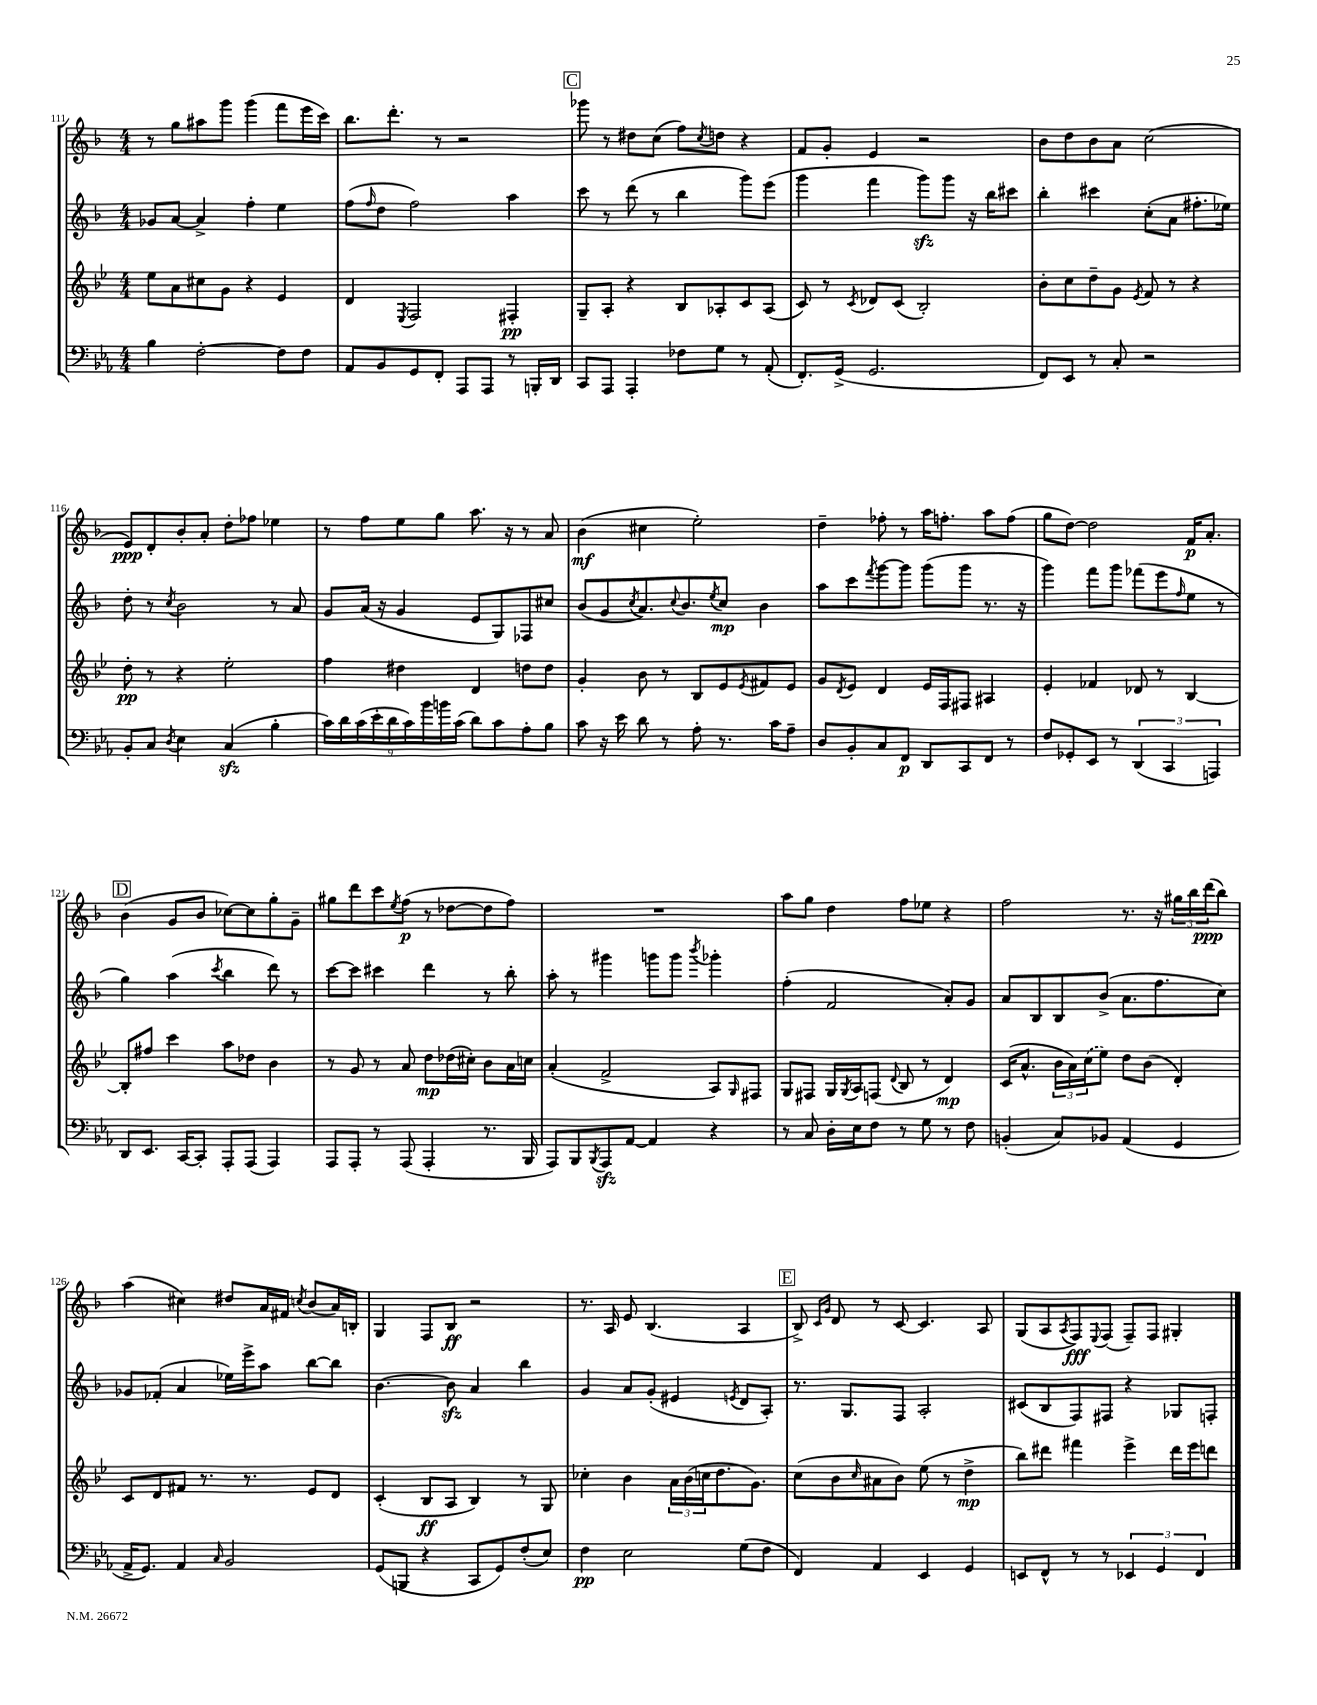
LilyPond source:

<<
\new StaffGroup <<
\new Staff = "s0" {
    \clef treble \key f \major \numericTimeSignature \time 4/4
    r8 g''8 ais''8 g'''8 g'''4( f'''8 e'''16 c'''16) |
    bes''8. d'''8.-. r8 r2 |
    \mark \markup { \box "C" } ges'''8 r8 dis''8 c''8( f''8) \acciaccatura { c''8 } d''8 r4 |
    f'8 g'8-. e'4 r2 |
    bes'8 d''8 bes'8 a'8 c''2( |
    e'8\ppp) d'8-. bes'8-. a'8-. d''8-. fes''8 ees''4 |
    r8 f''8 e''8 g''8 a''8. r16 r8 a'8 |
    bes'4\mf( cis''4 e''2-.) |
    d''4-- fes''8-. r8 a''16 f''8.-. a''8 f''8( |
    g''8 d''8~) d''2 f'16\p a'8.-. |
    \mark \markup { \box "D" } bes'4( g'8 bes'8 ces''8~) ces''8 g''8-. g'8-- |
    gis''8 d'''8 c'''8 \acciaccatura { e''8 } f''8\p( r8 des''8~ des''8 f''8) |
    R1 |
    a''8 g''8 d''4 f''8 ees''8 r4 |
    f''2 r8. r16 \tuplet 3/2 { gis''16 bes''16 d'''16\ppp( } bes''8) |
    a''4( cis''4) dis''8 a'16 fis'16 \acciaccatura { c''8 } bes'8( a'16) b16-. |
    g4 f8 bes8\ff r2 |
    r8. a16 e'8 bes4.( a4 |
    \mark \markup { \box "E" } bes8->) \grace { c'16 g'16 } d'8 r8 c'8~ c'4. a8 |
    g8( a8 \acciaccatura { a8 } f8\fff) \appoggiatura { e8 } f8( f8--) f8 gis4-. \bar "|." |
}
\new Staff = "s1" {
    \clef treble \key f \major \numericTimeSignature \time 4/4
    ges'8 a'8~ a'4-> f''4-. e''4 |
    f''8( \grace { f''16 } d''8 f''2) a''4 |
    \mark \markup { \box "C" } c'''8 r8 d'''8( r8 bes''4 g'''8) e'''8( |
    g'''4 f'''4 g'''8\sfz) g'''8 r16 bes''16 cis'''8 |
    bes''4-. cis'''4 c''8-.( a'8 fis''8.-. ees''16) |
    d''8-. r8 \acciaccatura { c''8 } bes'2 r8 a'8 |
    g'8 a'16( r16 g'4 e'8 g8) fes8 cis''8 |
    bes'8( g'8 \acciaccatura { c''8 } a'8.) \appoggiatura { c''8 } bes'8. \acciaccatura { e''8 } c''8\mp bes'4 |
    a''8 c'''8 \acciaccatura { f'''8 } g'''8~ g'''8 g'''8( g'''8 r8. r16 |
    g'''4) f'''8 g'''8 fes'''8( e'''8 \grace { f''16 } e''8 r8 |
    \mark \markup { \box "D" } g''4) a''4( \acciaccatura { c'''8 } bes''4 d'''8) r8 |
    c'''8~ c'''8 cis'''4 d'''4 r8 bes''8-. |
    a''8-. r8 gis'''4 g'''8 g'''8 \acciaccatura { bes'''8 } ges'''4-. |
    f''4-.( f'2 a'8-.) g'8 |
    a'8 bes8 bes8 bes'8->( a'8. f''8. c''8) |
    ges'8 fes'8-.( a'4 ees''16) e'''16-> a''8 bes''8~ bes''8 |
    bes'4.~ bes'8\sfz a'4 bes''4 |
    g'4 a'8 g'8-.( eis'4 \acciaccatura { e'8 } d'8 a8-.) |
    \mark \markup { \box "E" } r8. g8. f8 a2-. |
    cis'8( bes8 f8) fis8 r4 ges8 f8-. \bar "|." |
}
\new Staff = "s2" {
    \clef treble \key bes \major \numericTimeSignature \time 4/4
    ees''8 a'8 cis''8 g'8 r4 ees'4 |
    d'4 \acciaccatura { ees8 } f2 fis4-.\pp |
    \mark \markup { \box "C" } g8-- a8-. r4 bes8 aes8-. c'8 aes8( |
    c'8) r8 \acciaccatura { c'8 } des'8 c'8( bes2-.) |
    bes'8-. c''8 d''8-- g'8 \acciaccatura { ees'8 } f'8 r8 r4 |
    d''8-.\pp r8 r4 ees''2-. |
    f''4 dis''4 d'4 d''8 d''8 |
    g'4-. bes'8 r8 bes8 ees'8 \acciaccatura { ees'8 } fis'8 ees'8 |
    g'8 \acciaccatura { d'8 } ees'8 d'4 ees'16 f16 fis8 ais4 |
    ees'4-. fes'4 des'8 r8 bes4~ |
    \mark \markup { \box "D" } bes8-. fis''8 c'''4 a''8 des''8 bes'4 |
    r8 g'8 r8 a'8 d''8\mp des''16( cis''16-.) bes'8 a'16 c''16 |
    a'4-.( f'2-> a8) \grace { g16 } fis8 |
    g8 fis8 g16 \acciaccatura { g8 } a16 f8( \appoggiatura { d'8 } bes8 r8 d'4\mp) |
    c'16( a'8.-^ \tuplet 3/2 { bes'16 a'16) \once \slurDashed c''16( } ees''8) d''8 bes'8( d'4-.) |
    c'8 d'8 fis'8 r8. r8. ees'8 d'8 |
    c'4-.( bes8\ff a8 bes4) r8 g8 |
    ces''4-. bes'4 \tuplet 3/2 { a'16 bes'16( c''16 } d''8. g'8.) |
    \mark \markup { \box "E" } c''8( bes'8 \grace { c''16 } ais'8 bes'8) ees''8( r8 d''4->\mp |
    bes''8) dis'''8 fis'''4 ees'''4-> dis'''16 ees'''16 d'''8 \bar "|." |
}
\new Staff = "s3" {
    \clef bass \key ees \major \numericTimeSignature \time 4/4
    bes4 f2~-. f8 f8 |
    aes,8 bes,8 g,8 f,8-. aes,,8 aes,,8 r8 b,,16-. d,16 |
    \mark \markup { \box "C" } c,8 aes,,8 aes,,4-. fes8 g8 r8 aes,8-.( |
    f,8.-.) g,16->( g,2. |
    f,8) ees,8 r8 c8-. r2 |
    bes,8-. c8 \acciaccatura { d8 } ees4 c4\sfz( bes4-. |
    \tuplet 9/8 { c'16) d'16 c'16( ees'16-. d'16 c'16) bes'16 b'16 c'16( } d'8) c'8 aes8-. bes8 |
    c'8 r16 ees'16 d'8 r8 aes8-. r8. c'16 aes8-- |
    d8 bes,8-. c8 f,8\p d,8 c,8 f,8 r8 |
    f8 ges,8-. ees,8 r8 \tuplet 3/2 { d,4( c,4 a,,4) } |
    \mark \markup { \box "D" } d,8 ees,8. c,16~ c,8-. aes,,8-. aes,,8( aes,,4) |
    aes,,8 aes,,8-. r8 aes,,8( aes,,4-. r8. bes,,16 |
    aes,,8) bes,,8 \acciaccatura { bes,,8 } aes,,8\sfz aes,8~ aes,4 r4 |
    r8 c8 d16-. ees16 f8 r8 g8 r8 f8 |
    b,4-.( c8) bes,8 aes,4( g,4 |
    aes,16-> g,8.) aes,4 \grace { c16 } bes,2 |
    g,8( b,,8 r4 c,8 g,8) f8-.( ees8) |
    f4\pp ees2 g8( f8 |
    \mark \markup { \box "E" } f,4) aes,4 ees,4 g,4 |
    e,8 f,8-^ r8 r8 \tuplet 3/2 { ees,4 g,4 f,4 } \bar "|." |
}
>>
>>
\layout { \context { \Score currentBarNumber = #111 } }
